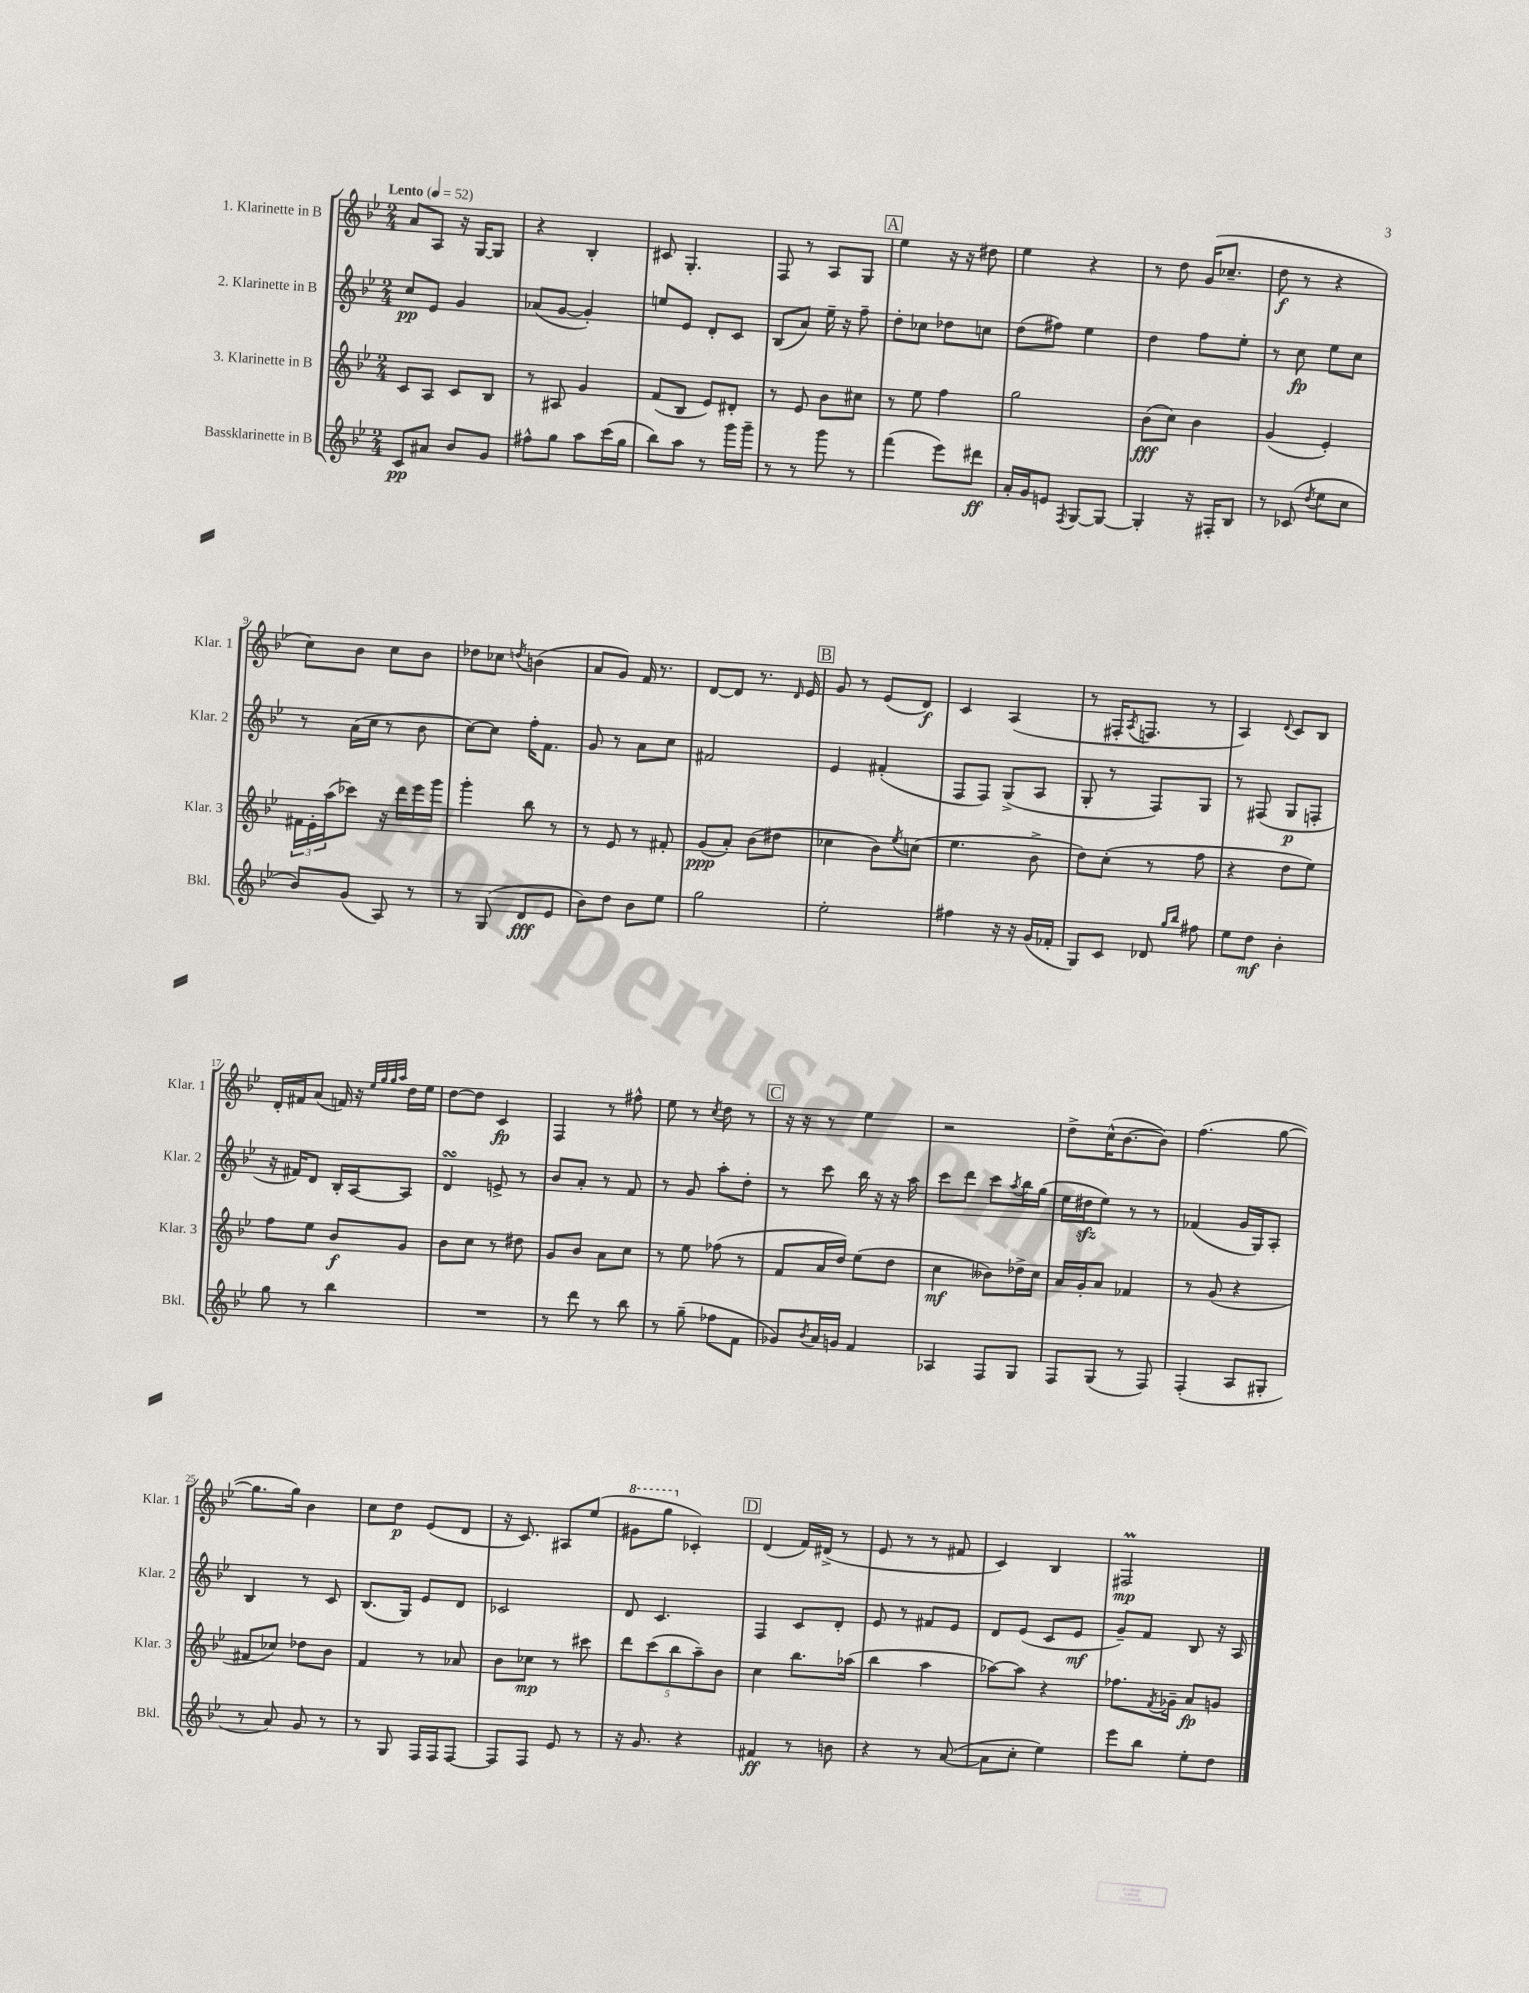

**kern	**kern	**kern	**kern
*staff4	*staff3	*staff2	*staff1
*clefG2	*clefG2	*clefG2	*clefG2
*k[b-e-]	*k[b-e-]	*k[b-e-]	*k[b-e-]
*M2/4	*M2/4	*M2/4	*M2/4
*MM52	*MM52	*MM52	*MM52
8c	8c	8cc	8a
8a#	8A	8e-	8A
8b-	8c	4g	16r
.	.	.	[16G
8g	8B-	.	8G]
=	=	=	=
8ff#^^	8r	(8a-	4r
8gg	8A#	[8g	.
8aa	4g	4g'])	4B-'
(16ccc	.	.	.
16gg	.	.	.
=	=	=	=
8bb-)	(8f	8ee	8c#
8aa	8B-	8e-	4.G'
8r	8e-)	8d'	.
16ggg	8d#'	8c	.
16ggg~	.	.	.
=	=	=	=
8r	8r	(8B-	8F
8r	8e-	8a)	8r
8ggg	8b-	16ee-~	8A
.	.	16r	.
8r	8cc#	8ff~	8G
=	=	=	=
(4fff	8r	8dd'	4ee-
.	8ee-	8cc-	.
8eee-)	4ff	8dd-	16r
.	.	.	16r
8ddd#	.	8cc	8dd#
=	=	=	=
16a'	2gg	(8dd	4ee-
16g	.	.	.
8e	.	8ff#)	.
8qF	.	.	.
[8G	.	4ee-	4r
8G_	.	.	.
=	=	=	=
4G']	(8b-	4dd	8r
.	8cc)	.	8dd
16r	4b-	8ff	(16g
16F#'	.	.	8.cc-~
8B-	.	8ee-'	.
=	=	=	=
8r	(4g	8r	8dd
(8c-	.	8cc	8r
8qdd	.	.	.
8ee-	4e-')	8ee-	4r
8cc	.	8cc	.
=	=	=	=
8b-)	24f#	8r	8cc)
.	24e-'	.	.
.	(24aa	.	.
(8g	8ccc-)	(16a	8b-
.	.	16cc	.
8A)	16r	8r	8cc
.	16ddd	.	.
8r	16eee-	8b-	8b-
.	16ggg	.	.
=	=	=	=
8r	4ggg'	[8cc)	8dd-
(8G	.	8cc]	8cc-
.	.	.	8qdd
8d	8bb-	16ff'	(4b
.	.	8.f	.
8e-	8r	.	.
=	=	=	=
8b-)	8r	8g	8a
8dd	8e-	8r	8g)
8b-	8r	8a	16f
.	.	.	8.r
8ee-	8f#'	8cc	.
=	=	=	=
2gg	(8g	2f#	[8d
.	8a')	.	8d]
.	(8b-	.	8.r
.	8dd#	.	.
.	.	.	16qqd
.	.	.	16e-
=	=	=	=
2ee-'	4cc-	4e-	8g
.	.	.	8r
.	8b-)	(4f#'	(8e-
.	8qee-	.	.
.	(8cc	.	8d)
=	=	=	=
4ff#	4.ee-	8F	4c
.	.	8F)	.
16r	.	(8G^	(4A
16r	.	.	.
(16g	8b-^	8A	.
16f-'	.	.	.
=	=	=	=
8G)	8dd)	8G'	8r
8c	(8cc'	8r	16F#'
.	.	.	8qA
.	.	.	8.F
8d-	8r	8F)	.
16qqgg	.	.	.
16qqbb-	.	.	.
8ff#	8ff	8G	8r
=	=	=	=
8ee-	4r	8r	4A)
8dd	.	(8F#	.
.	.	.	8qqd
4b-'	8dd	8G	8c
.	8ee-)	8F'	8B-
=	=	=	=
8gg	8ff	16r	16d'
.	.	16f#)	16f#
8r	8ee-	8d	(8a
4bb-	8b-	16B-'	16f)
.	.	[16A	16r
.	.	.	32qqee-
.	.	.	32qqgg
.	.	.	32qqgg
.	.	.	32qqaa
.	8g	8A]	16dd
.	.	.	16ee-
=	=	=	=
2r	8b-	4d	[8dd
.	8cc	.	8dd]
.	8r	8e^	4c
.	8dd#	8r	.
=	=	=	=
8r	8g	8b-	4F
8ddd	8b-	8a'	.
8r	8a	8r	8r
8bb-	8cc	8f	8ff#^^
=	=	=	=
8r	8r	8r	8ee-
(8gg~	8ee-	8g	8r
.	.	.	8qcc
8ff-	(8ff-	8aa'	8dd
8f	8r	8dd'	8r
=	=	=	=
8g-)	8f	8r	16r
.	.	.	16r
8qb-	.	.	.
16a	16a	8ccc	8r
16g	16dd)	.	.
4f	(8ee-	16bb-	4ee-
.	.	16r	.
.	8dd	16r	.
.	.	16aa	.
=	=	=	=
4A-	4cc	8ccc	2r
.	.	8ddd	.
8F	8b--)	8ccc	.
.	.	8qaa	.
8G	16dd-^	16bb-	.
.	16cc	(16gg	.
=	=	=	=
8F	16a	16ee-	8dd^
.	16g'	16dd#	.
(8G	8a	8ee-)	(16cc^^
.	.	.	[8.b-
8r	4f-	8r	.
8F)	.	8r	8b-])
=	=	=	=
(4F'	8r	(4f-	(4.ff
.	(8g	.	.
8A	4r	16g	.
.	.	16G)	.
8G#'	.	8A'	[8gg
=	=	=	=
8r	8f#	4B-	8.gg]
8a)	8cc-)	.	.
.	.	.	16gg)
8g	8dd-	8r	4b-
8r	8b-	8c	.
=	=	=	=
8r	4f	(8.B-	8cc
8G	.	.	8dd
.	.	16G)	.
16F	8r	8e-	(8e-
16F	.	.	.
[8F	8a-	8d	8d
=	=	=	=
8F]	8b-	2c-	16r
.	.	.	8.c)
8F	8cc-	.	.
8e-	8r	.	8A#
8r	8ccc#	.	(8ee-
=	=	=	=
16r	10ddd	8d	8gg#
8.g	.	.	.
.	(10ccc	.	.
.	.	4.c	8ggg
.	10bb-	.	.
4r	.	.	4c-')
.	10aa~)	.	.
.	10b-	.	.
=	=	=	=
4f#	4cc	4F	(4d
8r	8.bb-	8c	16f)
.	.	.	(16d#^
8b	.	8d'	8r
.	(16aa-	.	.
=	=	=	=
4r	4bb-	8e-	8e-
.	.	8r	8r
8r	4aa	8f#	8r
([8a	.	8e-	8f#
=	=	=	=
8a]	[8aa-)	8d	4c)
8cc'	8aa-]	(8e-	.
4ee-)	4r	8c	4B-
.	.	8e-	.
=	=	=	=
8eee-	8.ff-	8g~)	2F#
8bb-	.	8f	.
.	8qf	.	.
.	16g-~	.	.
8ee-'	8a	8B-	.
8dd	8g	16r	.
.	.	16A	.
==	==	==	==
*-	*-	*-	*-
